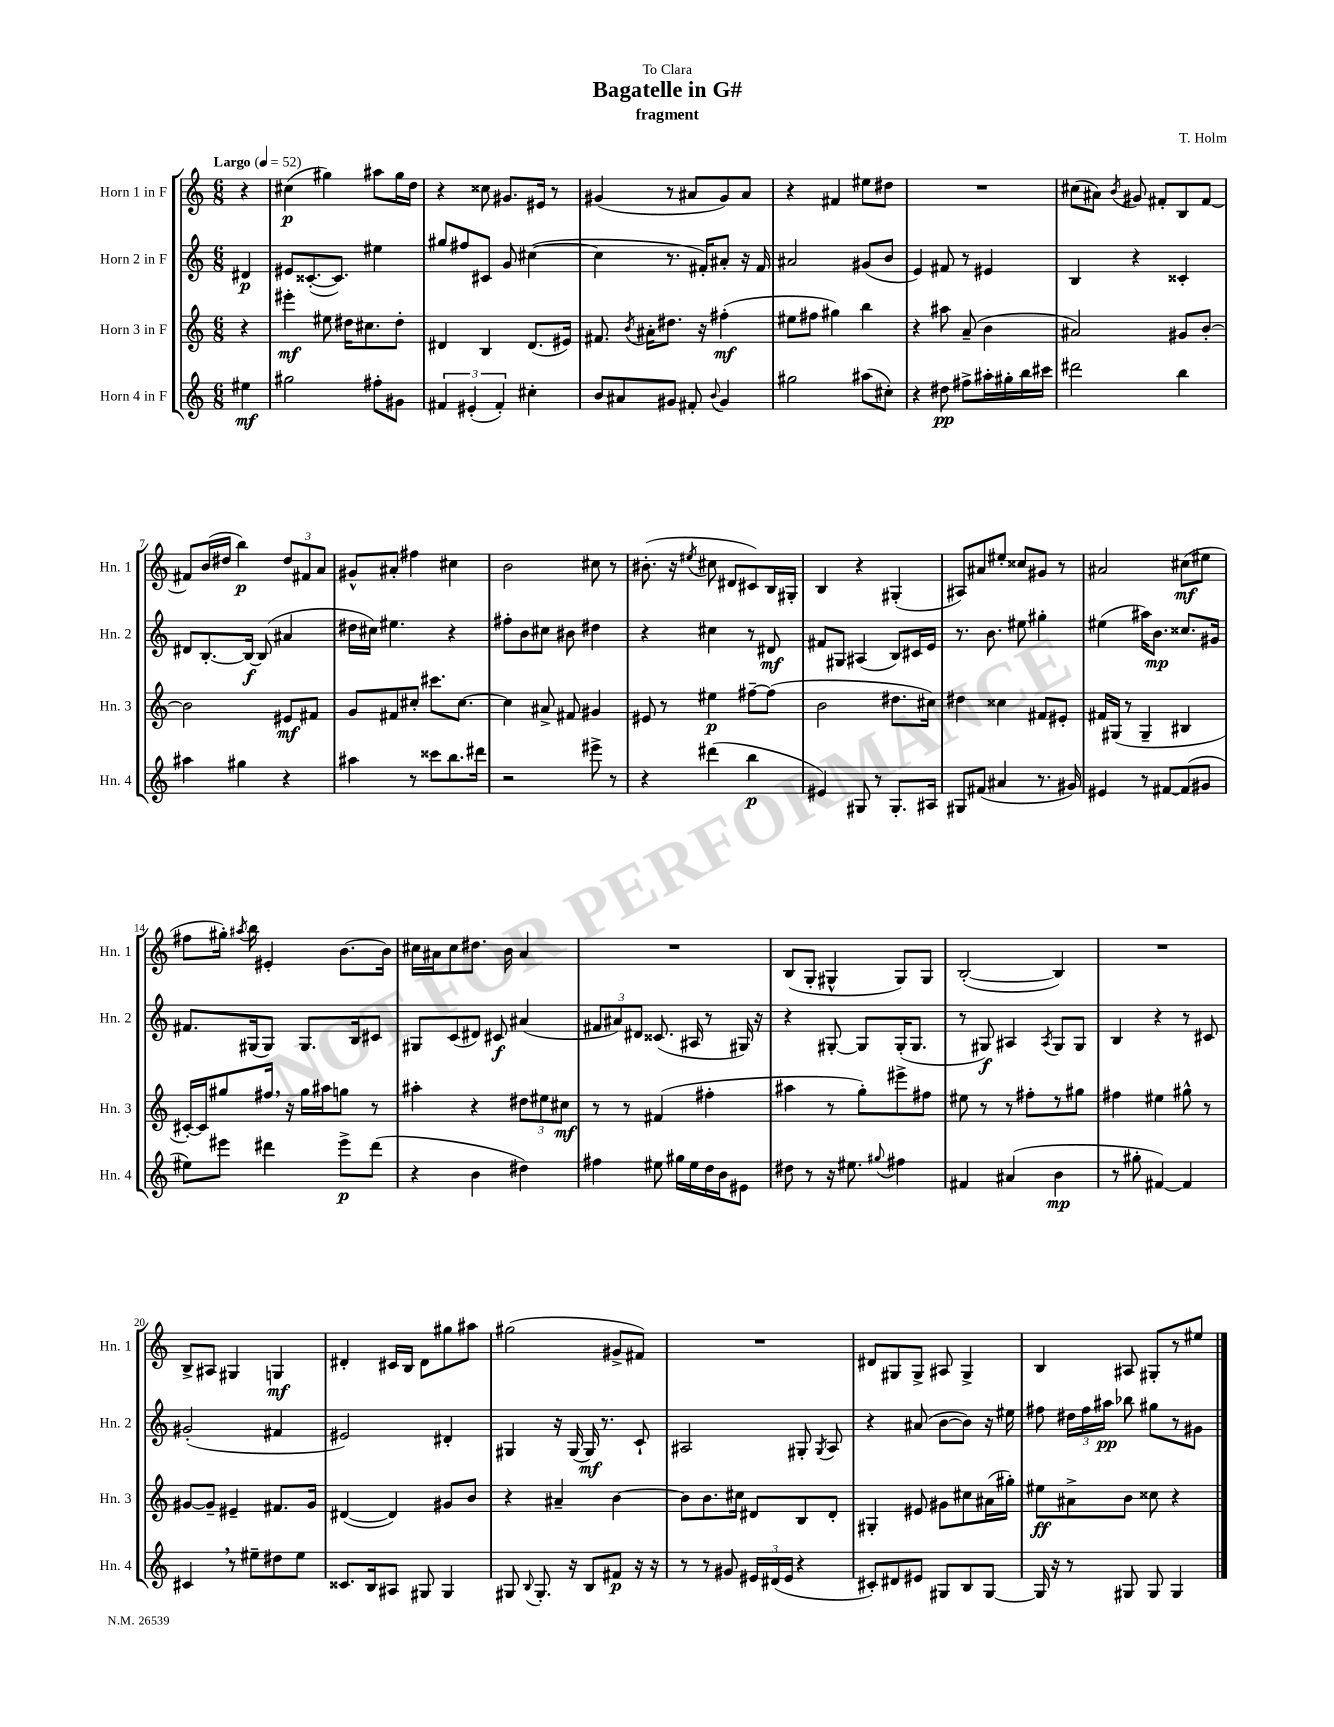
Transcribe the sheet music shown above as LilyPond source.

\header { title = "Bagatelle in G#" composer = "T. Holm" subtitle = "fragment" dedication = "To Clara" }
<<
\new StaffGroup <<
\new Staff = "s0" \with { instrumentName = "Horn 1 in F" shortInstrumentName = "Hn. 1" } {
    \clef treble \key c \major \numericTimeSignature \time 6/8 \partial 4 \tempo "Largo" 4 = 52
    \autoBeamOff r4 |
    cis''4\p( gis''4) ais''8[ gis''16 d''16] |
    r4 cisis''8 gis'8.[ eis'16] r8 |
    gis'4( r8 ais'8[ gis'8) ais'8] |
    r4 fis'4 eis''8[ dis''8] |
    R2. |
    cis''8[( ais'8]) \acciaccatura { b'8 } gis'8 fis'8[-. b8 fis'8]~ |
    fis'8[ b'16( dis''16] b''4\p) \tuplet 3/2 { dis''8[ fis'8 a'8] } |
    gis'8[-^ ais'8]-. fis''4 cis''4 |
    b'2 cis''8 r8 |
    bis'8.-.( r16 \acciaccatura { eis''8 } cis''8 dis'8[ cis'8) b16 gis16]-. |
    b4 r4 gis4-.( |
    ais8[) ais'8 eis''8]-. cisis''8[ gis'8] r8 |
    ais'2 cis''8[\mf( eis''8] |
    fis''8[ gis''16]-.) \acciaccatura { ais''8 } b''16 eis'4-. b'8.[~ b'16] |
    cis''16[ ais'16 cis''8 dis''8.] b'16 ais'4 |
    R2. |
    b8[( g8]-. gis4-^ gis8[) gis8] |
    b2~-.( b4) |
    R2. |
    b8[-> ais8] gis4 g4\mf |
    dis'4-. cis'16[ b16] dis'8[ gis''8 ais''8] |
    gis''2( gis'8[-> fis'8]) |
    R2. |
    dis'8[ gis8 gis8]-> ais8 gis4-> |
    b4 ais8 gis8[-. r8 eis''8] \bar "|." |
}
\new Staff = "s1" \with { instrumentName = "Horn 2 in F" shortInstrumentName = "Hn. 2" } {
    \clef treble \key c \major \numericTimeSignature \time 6/8 \partial 4
    \autoBeamOff dis'4\p |
    eis'8[ cisis'8.~-.( cisis'8.]) eis''4 |
    gis''8[ fis''8 cis'8] g'8 cis''4~( |
    cis''4 r8. fis'16[-.) ais'8]-. r16 fis'16 |
    ais'2 gis'8[( b'8] |
    e'4) fis'8 r8 eis'4 |
    b4 r4 cisis'4-. |
    dis'8[ b8.~-. b16]~\f b8( ais'4 |
    dis''16[ cis''16]) eis''4. r4 |
    fis''8[-. b'8 cis''8] bis'8 dis''4 |
    r4 cis''4 r8 dis'8\mf |
    fis'8[ gis8] ais4( b8[) cis'16 e'16] |
    r8. b'8. eis''8 gis''4-. |
    eis''4( ais''16[) b'8.]\mp cisis''8.[ gis'16] |
    fis'8.[ gis16( gis8]) gis8.[ b16 cis'8] |
    gis8[ c'8( dis'8]) cis'8\f ais'4( |
    \tuplet 3/2 { fis'8[ ais'8) dis'8] } cisis'8.( ais16 r8 gis16) r16 |
    r4 gis8~-. gis8[ gis16-.( gis8.] |
    r8 gis8\f) ais4 \acciaccatura { ais8 } gis8[ gis8] |
    b4 r4 r8 cis'8 |
    gis'2-.( fis'4 |
    eis'2) dis'4-. |
    gis4 r16 gis16( gis16\mf) r8. c'8-! |
    ais2 gis8-. \acciaccatura { gis8 } ais8 |
    r4 ais'8( b'8[~ b'8]) r16 eis''16 |
    fis''8 \tuplet 3/2 { dis''16[ fis''16 ais''16]\pp } bes''8 gis''8[ r8 gis'8] \bar "|." |
}
\new Staff = "s2" \with { instrumentName = "Horn 3 in F" shortInstrumentName = "Hn. 3" } {
    \clef treble \key c \major \numericTimeSignature \time 6/8 \partial 4
    \autoBeamOff r4 |
    eis'''4-.\mf eis''8 dis''16[ cis''8. dis''8]-. |
    dis'4 b4 dis'8.[( eis'16]) |
    fis'8. \acciaccatura { b'8 } ais'16[-. dis''8.] r16 fis''4-.\mf( |
    eis''8[ fis''8] gis''4) b''4 |
    r4 ais''8 a'8--( b'4 |
    ais'2) gis'8[ b'8]~-. |
    b'2 eis'8[\mf fis'8] |
    g'8[ fis'8 cis''8]-. cis'''8.[ cis''8.]~ |
    cis''4 ais'8-> fis'8 gis'4 |
    eis'8 r8 eis''4\p fis''8[~-- fis''8]( |
    b'2 dis''8.[ cis''16]) |
    dis''4 cisis''4 fis'8[ eis'8]-. |
    fis'16[ gis16]( r8 gis4-- bis4 |
    cis'16[~-.) cis'16 gis''8 fis''16] \breathe r16 gis''16[ ais''16 g''8] r8 |
    ais''4-. r4 \tuplet 3/2 { dis''8[ eis''8 cis''8]\mf } |
    r8 r8 fis'4( fis''4-. |
    ais''4 r8 g''8[-.) eis'''8-> fis''8] |
    eis''8 r8 r8 fis''8[-. r8 gis''8] |
    fis''4 eis''4 gis''8-^ r8 |
    gis'8[~ gis'8]-- eis'4-- fis'8.[ gis'16] |
    dis'4~( dis'4) gis'8[ b'8] |
    r4 ais'4-- b'4~ |
    b'8[ b'8. cis''16] dis'8[ b8 dis'8]-. |
    gis4-. eis'8 gis'8[ cis''8 ais'16( gis''16]-.) |
    eis''8[\ff ais'8-> b'8] cisis''8 r4 \bar "|." |
}
\new Staff = "s3" \with { instrumentName = "Horn 4 in F" shortInstrumentName = "Hn. 4" } {
    \clef treble \key c \major \numericTimeSignature \time 6/8 \partial 4
    \autoBeamOff eis''4\mf |
    gis''2 fis''8[-. gis'8] |
    \tuplet 3/2 { fis'4 eis'4-.( fis'4-.) } cis''4-. |
    b'8[ ais'8 gis'8] fis'8-. \appoggiatura { b'8 } gis'4 |
    gis''2 ais''8[( cis''8]-.) |
    r4 dis''8\pp fis''8[-> ais''16-. gis''16-. b''16 cis'''16] |
    dis'''2 b''4 |
    ais''4 gis''4 r4 |
    ais''4 r8 cisis'''8[ b''8. dis'''16] |
    r2 eis'''8-> r8 |
    r4 dis'''4( b''4\p |
    eis'4) gis8 r8 gis8.[-. ais16] |
    gis8[ fis'8]( ais'4 r8. gis'16) |
    eis'4 r8 fis'8[~ fis'8( gis'8] |
    eis''8[) eis'''8] dis'''4 eis'''8[->\p dis'''8]( |
    r4 b'4 dis''4) |
    fis''4 eis''8 gis''16[ eis''16 d''16 b'16 eis'8] |
    dis''8 r8 r16 eis''8. \appoggiatura { gis''8 } fis''4 |
    fis'4 ais'4( b'4\mp |
    r8 gis''8-. fis'4~) fis'4 |
    cis'4 \breathe r8 eis''8[-- dis''8 eis''8] |
    cisis'8.[ b16 ais8] gis8 gis4 |
    gis8 \appoggiatura { b8 } gis8.-. r16 b8[ fis'8]\p r16 r16 |
    r8 r8 gis'8 \tuplet 3/2 { eis'16[ dis'16( eis'16] } r4 |
    cis'8[-.) dis'8 eis'8] gis8[ b8 gis8]~ |
    gis16 r16 r8 gis8 gis8 gis4 \bar "|." |
}
>>
>>
